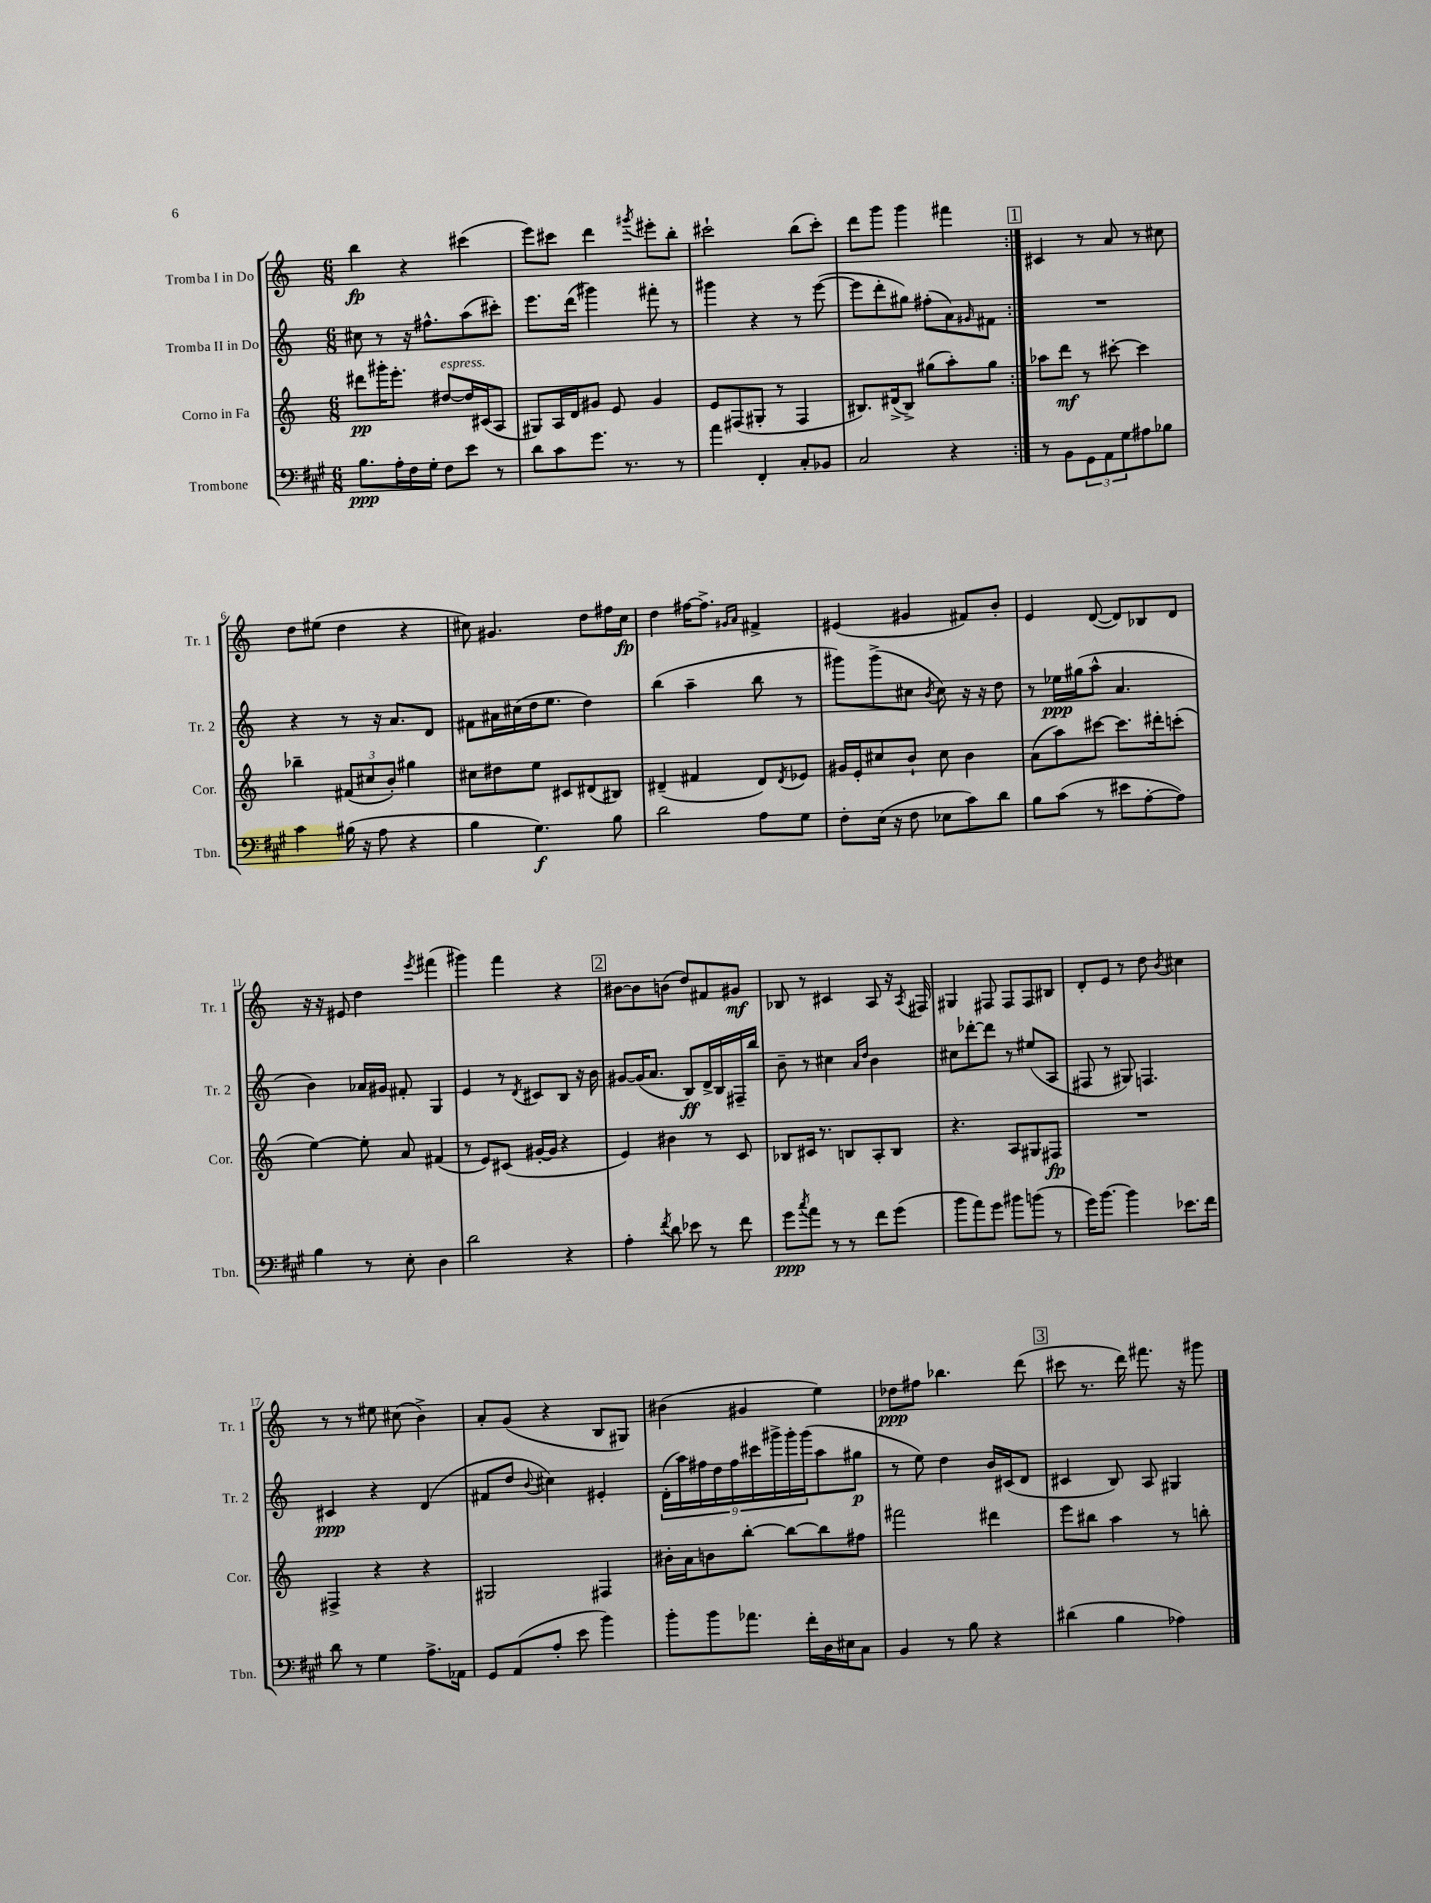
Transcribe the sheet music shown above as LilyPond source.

<<
\new StaffGroup <<
\new Staff = "s0" \with { instrumentName = "Tromba I in Do" shortInstrumentName = "Tr. 1" } {
    \clef treble \key c \major \numericTimeSignature \time 6/8
    \repeat volta 2 { b''4\fp r4 cis'''4( |
    e'''8) cis'''8 d'''4 \acciaccatura { gis'''8 } eis'''8-. b''8-. |
    cis'''2-! b''8( cis'''8-.) |
    d'''8 g'''8 g'''4 fis'''4 | }
    \mark \markup { \box "1" } cis'4 r8 a'8 r8 cis''8 |
    d''8 eis''8( d''4 r4 |
    cis''8) gis'4. d''8 fis''16 cis''16\fp |
    d''4 fis''16~ fis''8.-> \grace { gis'16 a'16 } fis'4-> |
    eis'4( gis'4 fis'8) b'8-. |
    e'4 d'8~( d'8) bes8 d'8 |
    r16 r16 eis'8 d''4 \acciaccatura { e'''8 } fis'''4( |
    gis'''4) f'''4 r4 |
    \mark \markup { \box "2" } bis'8~ bis'8 b'8( d''8) fis'8 gis'8\mf |
    bes8 r8 cis'4 a8 r16 \acciaccatura { a8 } fis16 |
    gis4 fis8 fis8 fis8 bis8 |
    d'8-. e'8 r8 d''8 \acciaccatura { b'8 } cis''4 |
    r8 r8 eis''8 cis''8( b'4->) |
    a'8-. g'8( r4 b8 gis8) |
    bis'4( gis'4 e''4) |
    des''8\ppp fis''8 bes''4. d'''8( |
    \mark \markup { \box "3" } cis'''8 r8. d'''16) fis'''8. r16 gis'''8 \bar "|." |
}
\new Staff = "s1" \with { instrumentName = "Tromba II in Do" shortInstrumentName = "Tr. 2" } {
    \clef treble \key c \major \numericTimeSignature \time 6/8
    \repeat volta 2 { cis''8 r8 r16 fis''8.-^ a''8( cis'''8-.) |
    e'''8. d'''16( gis'''4) fis'''8-. r8 |
    gis'''4 r4 r8 e'''8~( |
    e'''8 d'''8-. gis''8) fis''8-.( a'8) \grace { gis'16 } fis'8 | }
    \mark \markup { \box "1" } R2. |
    r4 r8 r16 a'8. d'8 |
    fis'8 ais'16 cis''16( d''16 e''8. d''4) |
    b''4( a''4-- b''8 r8 |
    gis'''8) gis'''8->( cis''8 \acciaccatura { b'8 } cis''8) r16 r16 d''8 |
    r8 ees''16\ppp gis''16( a''8-^ a'4. |
    b'4) aes'16 gis'16 fis'8-. g4 |
    e'4 r8 \acciaccatura { d'8 } cis'8 b8 r16 b'16 |
    \mark \markup { \box "2" } gis'8~ gis'16( a'8. b8\ff) d'16-> b16 fis16-- b''16 |
    b'8-- r8 cis''4 \grace { a'16 d''16 } b'4 |
    cis''8 des'''8~-. des'''8 r8 eis''8( a8 |
    fis8 r8 gis8) f4. |
    cis'4\ppp r4 d'4( |
    fis'8 d''8 \appoggiatura { b'8 } cis''4) eis'4-. |
    \tuplet 9/8 { d'16-.( a''16) fis''16 d''16 fis''16 cis'''16 gis'''16-> gis'''16-. gis'''16( } a''8 gis''8\p |
    r8 e''8) d''4 b'16 cis'16( d'8 |
    \mark \markup { \box "3" } cis'4 b8) a8 gis4 \bar "|." |
}
\new Staff = "s2" \with { instrumentName = "Corno in Fa" shortInstrumentName = "Cor." } {
    \clef treble \key c \major \numericTimeSignature \time 6/8
    \repeat volta 2 { dis'''8\pp gis'''16-. e'''8.-. dis''8~^\markup { \italic "espress." } dis''16 cis'16( a8 |
    gis8) a16 d'16 gis'8 e'8 gis'4 |
    e'8 fis8( gis8-. r8 fis4 |
    bis8.) dis'16->( bis8->) gis''8( a''8-.) gis''8 | }
    \mark \markup { \box "1" } aes''8 d'''8\mf r8 cis'''8~-. cis'''4 |
    bes''4-- \tuplet 3/2 { fis'8( cis''8 b'8-.) } gis''4 |
    cis''8 dis''8 e''8 cis'8 dis'8( bis8) |
    dis'4--( fis'4 dis'8) \acciaccatura { dis'8 } ees'8 |
    gis'16 e'16-. cis''8 b'8-! cis''8 b'4 |
    a'8( a''8) cis'''8~ cis'''8. dis'''16-. c'''8-.( |
    e''4~) e''8-. a'8 fis'4( |
    r8 e'8) cis'8( gis'16~-. gis'16 r4 |
    \mark \markup { \box "2" } e'4) bis'4 r8 c'8 |
    bes8 cis'16 r8. b8 a8-. b8 |
    r4. a8 gis8 fis8\fp |
    R2. |
    fis4-> r4 r4 |
    gis2 fis4 |
    bis'16-. a'16 b'8 b''8~-. b''8~ b''8 fis''8 |
    fis'''2 dis'''4 |
    \mark \markup { \box "3" } e'''8 bis''8 a''4 r8 b''8-. \bar "|." |
}
\new Staff = "s3" \with { instrumentName = "Trombone" shortInstrumentName = "Tbn." } {
    \clef bass \key a \major \numericTimeSignature \time 6/8
    \repeat volta 2 { b8.\ppp a16-. fis16 gis16-. fis8 e'8 r8 |
    d'8 cis'8 gis'8. r8. r8 |
    a'4 fis,4-. cis8-. bes,8 |
    cis2 r4 | }
    \mark \markup { \box "1" } r8 b,8 \tuplet 3/2 { gis,8 a,8 gis8 } ais8 bes8 |
    cis'4 bis16( r16 a8 r4 |
    b4 gis4.\f) b8 |
    d'2 a8 gis8 |
    fis8-. e16( r16 fis8 ees8 cis'8) d'8 |
    b8 cis'8( r8 eis'8 a8~-. a8) |
    b4 r8 e8-. d4 |
    d'2 r4 |
    \mark \markup { \box "2" } a4-. \acciaccatura { fis'8 } d'8 ees'8 r8 fis'8 |
    gis'8\ppp \acciaccatura { cis''8 } a'8 r8 r8 fis'8 gis'8( |
    b'8 a'8) gis'8 bis'8 b'8( r8 |
    gis'16) b'8.~ b'4 ees'8. fis'16 |
    d'8 r8 gis4 a8.-> aes,16 |
    gis,8 a,8( a8-. e'8 b'4) |
    b'8-. b'8 aes'8. fis'16-. d16 eis16 cis8 |
    b,4 r8 b8 r4 |
    \mark \markup { \box "3" } dis'4( b4 aes4) \bar "|." |
}
>>
>>
